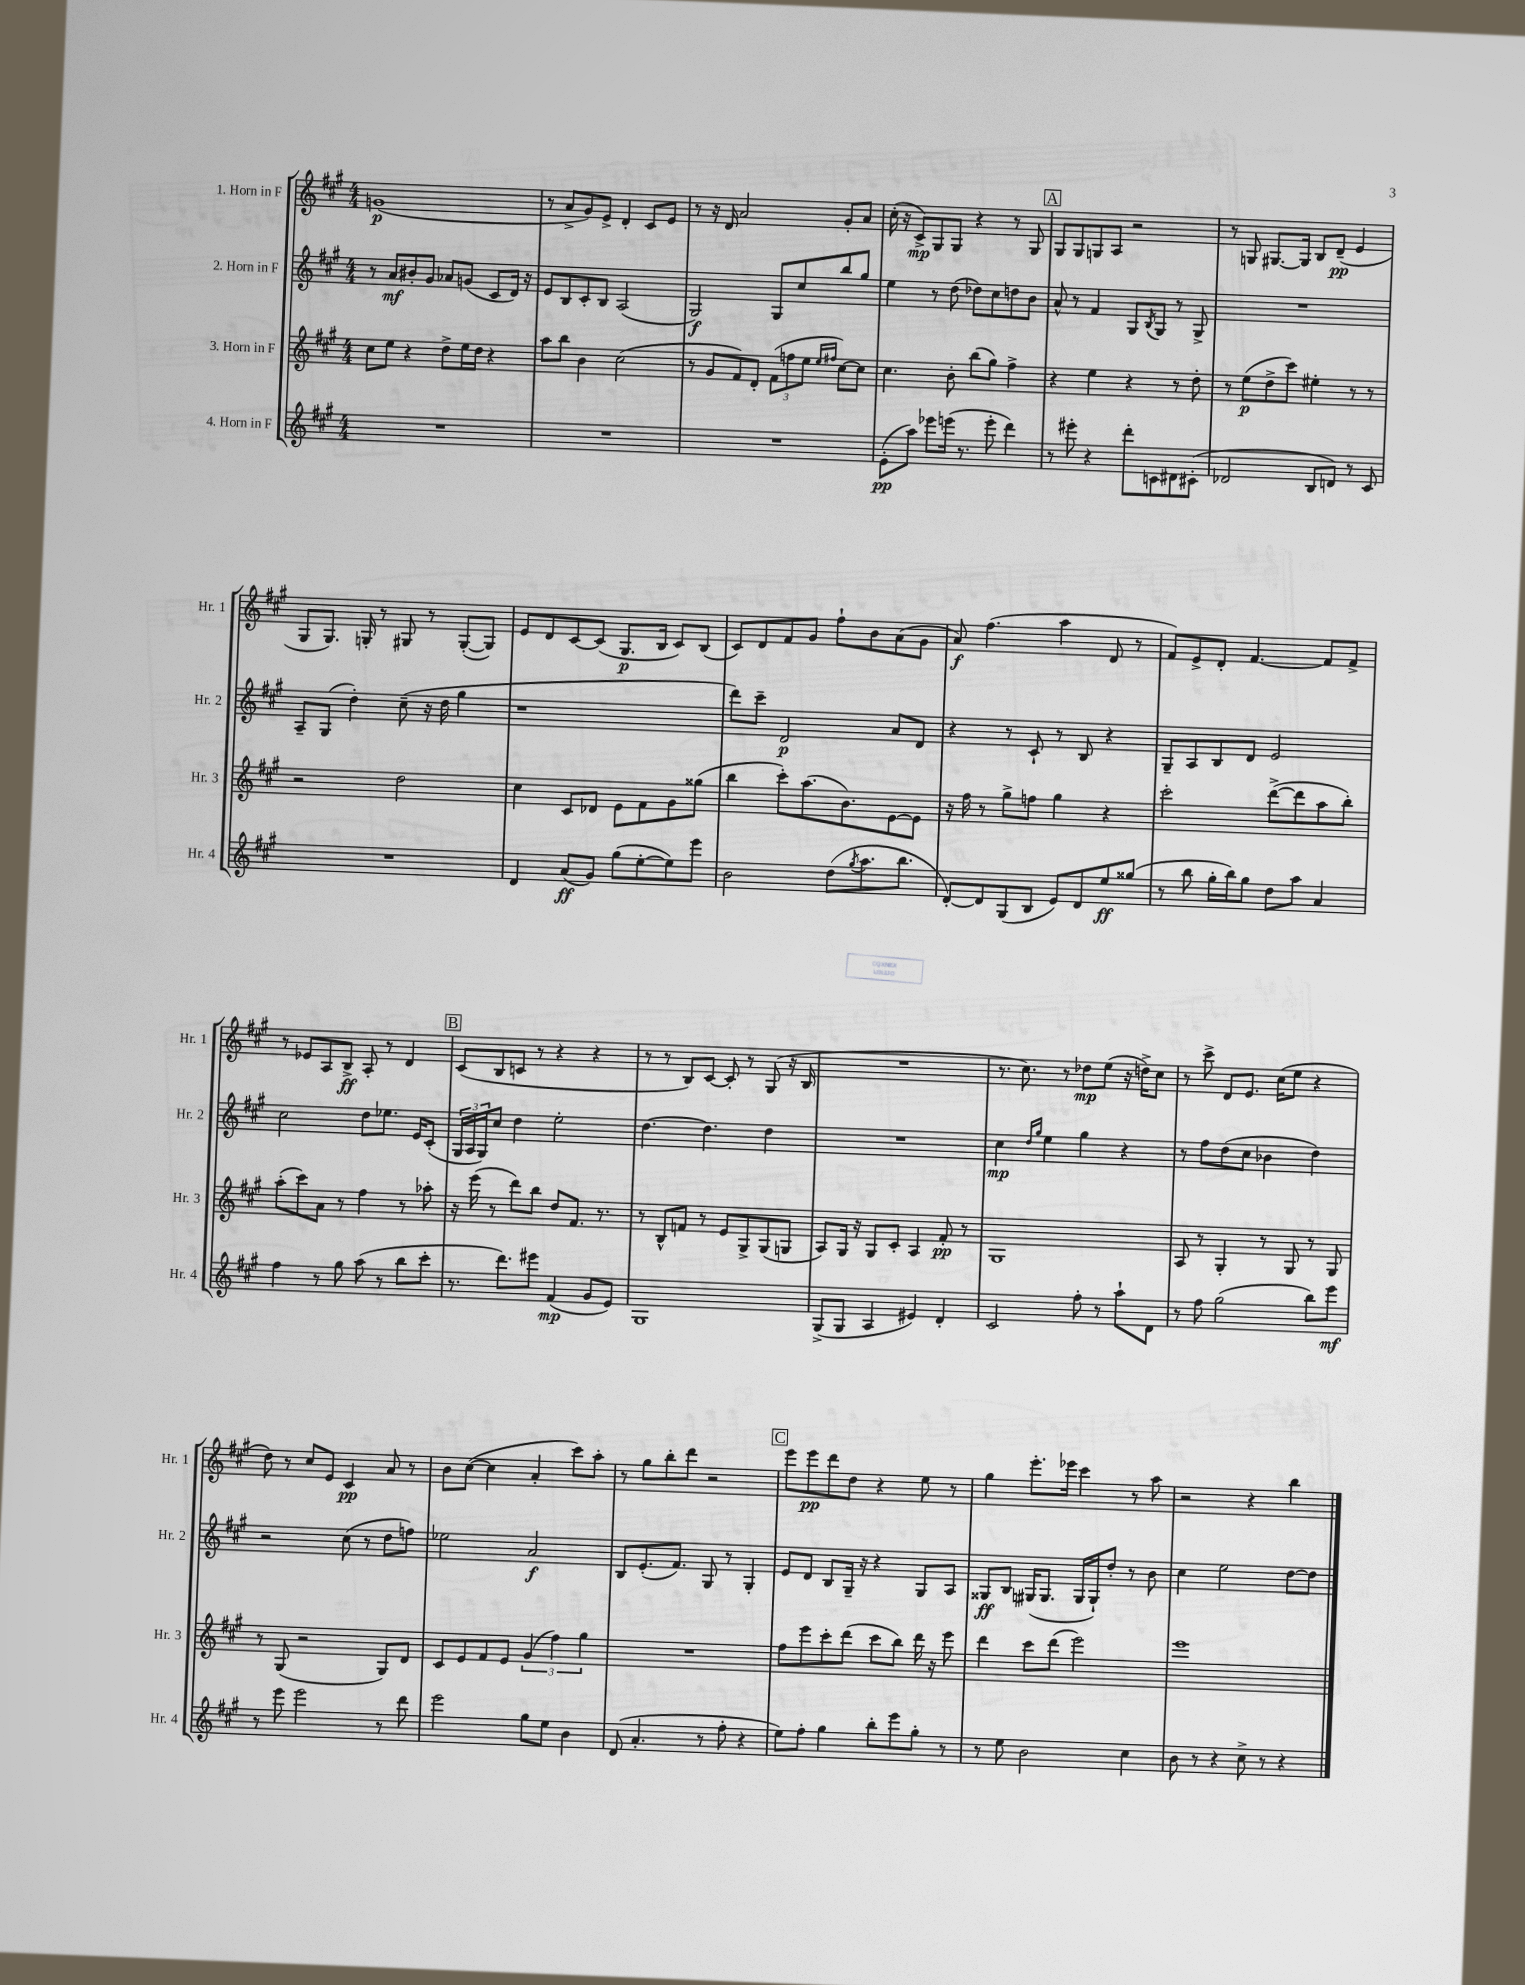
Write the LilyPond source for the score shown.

<<
\new StaffGroup <<
\new Staff = "s0" \with { instrumentName = "1. Horn in F" shortInstrumentName = "Hr. 1" } {
    \clef treble \key a \major \numericTimeSignature \time 4/4
    g'1\p( |
    r8 a'8-> gis'8) e'8-> d'4-. cis'8 e'8 |
    r8 r16 d'16 a'2 gis'8-. a'8 |
    cis''16-.( r16 cis'8->\mp) gis8 gis8 r4 r8 gis8 |
    \mark \markup { \box "A" } gis8 gis8 g8 a8 r2 |
    r8 g8 gis8.~ gis16 b8 d'8--\pp( e'4 |
    gis8 gis8.) g16-. r8 gis8 r8 gis8~-.( gis8) |
    e'8 d'8 cis'8~ cis'8( gis8.\p b16 cis'8) b8( |
    cis'8) d'8 fis'8 gis'8 fis''8-! b'8 a'8( gis'8 |
    a'8\f) fis''4.( a''4 d'8 r8 |
    fis'8) e'8-> d'8-. fis'4.~ fis'8 fis'8-> |
    r8 ees'8 a8 b8->\ff a8-. r8 d'4 |
    \mark \markup { \box "B" } cis'8( b8 c'8 r8 r4 r4 |
    r8 r8 b8) cis'8~ cis'8-. r8 gis8( r16 b16 |
    R1 |
    r8. cis''8.) r8 des''8\mp e''8( r16 d''16->) cis''8 |
    r8 cis'''8-> d'8 e'8. cis''16( e''8 r4 |
    d''8) r8 cis''8 e'8 cis'4\pp a'8 r8 |
    b'8 cis''8~( cis''4 a'4-. cis'''8) a''8-. |
    r8 gis''8 b''8-. d'''8 r2 |
    \mark \markup { \box "C" } e'''8 e'''8\pp d'''8 d''8 r4 e''8 r8 |
    gis''4 e'''8.-. ees'''16 cis'''4 r8 a''8 |
    r2 r4 b''4 \bar "|." |
}
\new Staff = "s1" \with { instrumentName = "2. Horn in F" shortInstrumentName = "Hr. 2" } {
    \clef treble \key a \major \numericTimeSignature \time 4/4
    r8 a'8\mf bis'8-. gis'8 aes'8 g'8( cis'8 d'16) r16 |
    e'8 b8 cis'8-. b8 a2( |
    gis2\f) gis8 cis''8 b''8 gis''8 |
    e''4 r8 d''8( des''8) cis''8 d''8 b'8 |
    \mark \markup { \box "A" } a'8-^ r8 fis'4 gis8 \acciaccatura { b8 } gis8 r8 gis8-> |
    R1 |
    a8-- gis8( d''4-.) cis''8--( r16 d''16 gis''4 |
    r1 |
    d'''8) cis'''8-- d'2\p a'8 d'8 |
    r4 r8 cis'8-! r8 b8 r4 |
    gis8-- a8 b8 d'8 e'2 |
    cis''2 d''8 ees''8. e'16 cis'8-.( |
    \mark \markup { \box "B" } \tuplet 3/2 { gis16 a16 gis16) } cis''8 d''4 e''2-. |
    d''4.~ d''4. d''4 |
    R1 |
    cis''4\mp \grace { d''16 gis''16 } e''4 gis''4 r4 |
    r8 fis''8 d''8( cis''8 bes'4 d''4) |
    r2 cis''8( r8 d''8 f''8) |
    ees''2 a'2\f |
    b8 e'8.-.( fis'8.) gis8 r8 gis4-. |
    \mark \markup { \box "C" } e'8 d'8 b8 gis16-- r16 r4 gis8 a8 |
    gisis8\ff b8 gis16( gis8. gis16 gis16-!) d''8-. r8 b'8 |
    cis''4 e''2 d''8~ d''8 \bar "|." |
}
\new Staff = "s2" \with { instrumentName = "3. Horn in F" shortInstrumentName = "Hr. 3" } {
    \clef treble \key a \major \numericTimeSignature \time 4/4
    cis''8 e''8 r4 d''8-> e''16 d''16 r4 |
    a''8 b''8 b'4 cis''2( |
    r8 gis'8 fis'8) d'8-. \tuplet 3/2 { fis'8( f''8 e''8 } \grace { e''16 fis''16 } cis''8~) cis''8 |
    cis''4. b'8-. b''8( gis''8) fis''4-> |
    \mark \markup { \box "A" } r4 e''4 r4 r8 d''8-. |
    r8 e''8\p( d''8-> cis'''8) eis''4-. r8 r8 |
    r2 d''2 |
    cis''4 cis'8 des'8 e'8 fis'8 gis'8 gisis''8( |
    b''4 cis'''8-.) a''8.( b'8.) e'8~ e'8 |
    r16 fis''16 r8 gis''8-> f''8 gis''4 r4 |
    cis'''2-. d'''8~->( d'''8 a''8 b''8-.) |
    a''8-.( cis'''8) a'8 r8 fis''4 r8 aes''8-. |
    \mark \markup { \box "B" } r16 e'''16( r8 d'''8) b''8 d''8 fis'8. r8. |
    r8 b8-^ f'8 r8 e'8 gis8-> gis8( g8 |
    a8) gis16 r16 gis8 cis'8-. a4 fis'8-.\pp r8 |
    gis1 |
    a8 r8 gis4-. r8 gis8 r8 gis8 |
    r8 gis8( r2 gis8) d'8 |
    cis'8 e'8 fis'8 e'8 \tuplet 3/2 { gis'4( fis''4) gis''4 } |
    R1 |
    \mark \markup { \box "C" } fis''8 e'''8 cis'''8-. d'''8( cis'''8 b''8) d'''16 r16 e'''8 |
    d'''4 cis'''8 d'''8( e'''2) |
    e'''1 \bar "|." |
}
\new Staff = "s3" \with { instrumentName = "4. Horn in F" shortInstrumentName = "Hr. 4" } {
    \clef treble \key a \major \numericTimeSignature \time 4/4
    R1 |
    R1 |
    R1 |
    e'8-.\pp( a''8) ees'''8 e'''16( r8. e'''8-. d'''4) |
    \mark \markup { \box "A" } r8 eis'''8-. r4 d'''8-. c'8 dis'8 cis'8-.( |
    des'2 b8 d'8) r8 cis'8 |
    R1 |
    d'4 a'8\ff( gis'8) gis''8( e''8~-. e''8) e'''8 |
    b'2 d''8( \acciaccatura { gis''8 } a''8. b''8. |
    d'8~-.) d'8 gis8( b8 e'8) d'8 e''8\ff gisis''8( |
    r8 b''8 gis''16-. b''16) gis''8 d''8 a''8 a'4 |
    fis''4 r8 gis''8 a''8( r8 b''8 cis'''8-. |
    \mark \markup { \box "B" } r8. d'''8.) eis'''8 fis'4\mp( gis'8 e'8) |
    gis1 |
    gis8->( gis8 a4 eis'4) d'4-. |
    cis'2 fis''8-. r8 a''8-! d'8 |
    r8 fis''8 gis''2( b''8) e'''8\mf |
    r8 e'''8 e'''2 r8 d'''8 |
    e'''2 gis''8 e''8 b'4 |
    d'8( a'4.-. r8 fis''8-. r4 |
    \mark \markup { \box "C" } e''8) fis''8-. gis''4 b''8-. e'''8 gis''8-. r8 |
    r8 e''8 b'2 cis''4 |
    b'8 r8 r4 cis''8-> r8 r4 \bar "|." |
}
>>
>>
\layout { \context { \Score \remove "Bar_number_engraver" } }
